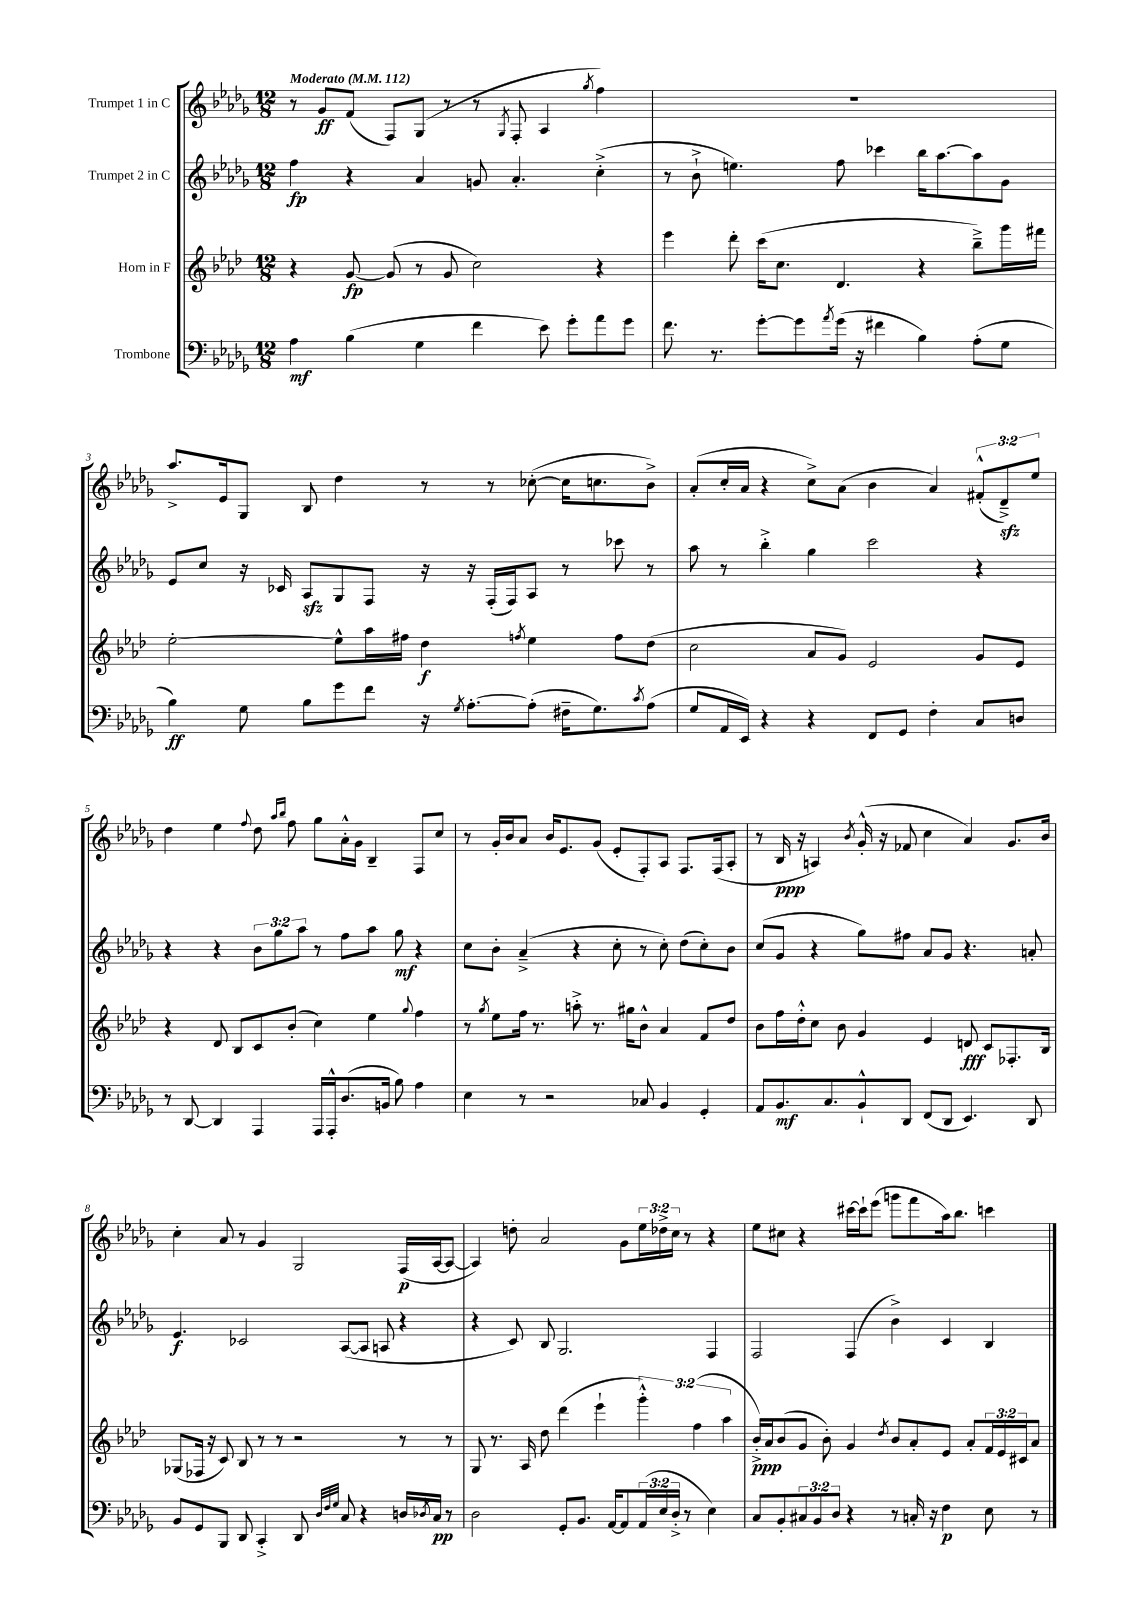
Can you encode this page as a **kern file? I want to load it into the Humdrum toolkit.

**kern	**dynam	**kern	**dynam	**kern	**dynam	**kern	**dynam
*part4	*part4	*part3	*part3	*part2	*part2	*part1	*part1
*staff4	*staff4	*staff3	*staff3	*staff2	*staff2	*staff1	*staff1
*I"Trombone	*	*I"Horn in F	*	*I"Trumpet 2 in C	*	*I"Trumpet 1 in C	*
*clefF4	*	*clefG2	*	*clefG2	*	*clefG2	*
*k[b-e-a-d-g-]	*	*k[b-e-a-d-]	*	*k[b-e-a-d-g-]	*	*k[b-e-a-d-g-]	*
*M12/8	*	*M12/8	*	*M12/8	*	*M12/8	*
*MM112	*	*MM112	*	*MM112	*	*MM112	*
=1	=1	=1	=1	=1	=1	=1	=1
!	!	!	!	!	!	!LO:TX:a:B:t=Moderato	!
4A-\	mf	4r	.	4ff\	fp	8r	.
.	.	.	.	.	.	8g-/L	ff
(4B-\	.	[8g/	fp	4r	.	(8f/J	.
.	.	(8g/]	.	.	.	8F/L)	.
4G-\	.	8r	.	4a-/	.	(8G-/J	.
.	.	8g/	.	.	.	8r	.
4f\	.	2cc\)	.	8gn/	.	8r	.
.	.	.	.	.	.	8qG-/	.
.	.	.	.	4.a-'/	.	8F'/	.
8e-\)	.	.	.	.	.	4A-/	.
8g-'\L	.	.	.	.	.	.	.
.	.	.	.	.	.	8qgg-/	.
8a-\	.	4r	.	(4cc'^\	.	4ff\)	.
8g-\J	.	.	.	.	.	.	.
=2	=2	=2	=2	=2	=2	=2	=2
8.f\	.	4eee-\	.	8r	.	1.r	.
.	.	.	.	8b-`^\	.	.	.
8.r	.	.	.	.	.	.	.
.	.	8ddd-'\	.	4.een\)	.	.	.
[8g-'\L	.	(16ccc\KL	.	.	.	.	.
.	.	8.cc\J	.	.	.	.	.
8g-\]	.	.	.	.	.	.	.
8qa-/	.	.	.	.	.	.	.
(16g-\Jk	.	4.d-/	.	8ff\	.	.	.
16r	.	.	.	.	.	.	.
4f#X\	.	.	.	4ccc-X\	.	.	.
4B-\)	.	4r	.	16bb-\KL	.	.	.
.	.	.	.	[8.aa-\	.	.	.
(8A-'\L	.	8bb-~^\L)	.	8aa-\]	.	.	.
8G-\J	.	16ggg\L	.	8g-\J	.	.	.
.	.	16fff#X\JJ	.	.	.	.	.
!!LO:LB:g=z
=3	=3	=3	=3	=3	=3	=3	=3
4B-\)	ff	[2ee-'\	.	8e-/L	.	8.aa-^/L	.
.	.	.	.	8cc/J	.	.	.
.	.	.	.	.	.	16e-/k	.
8G-\	.	.	.	16r	.	8G-/J	.
.	.	.	.	16c-X/	.	.	.
8B-\L	.	.	.	8A-zz/L	.	8B-/	.
8g-\	.	8ee-^^\L]	.	8G-/	.	4dd-\	.
8f\J	.	16aa-\L	.	8F/J	.	.	.
.	.	16ff#X\JJ	.	.	.	.	.
16r	.	4dd-\	f	16r	.	8r	.
8qG-/	.	.	.	.	.	.	.
[8.A-'\L	.	.	.	16r	.	.	.
.	.	.	.	(16F'/LL	.	8r	.
.	.	.	.	16F/J)	.	.	.
.	.	8qffn/	.	.	.	.	.
(8A-'\J]	.	4ee-\	.	8A-/J	.	([8cc-X'\	.
16F#X~\KL	.	.	.	8r	.	16cc-\KL]	.
8.G-\)	.	.	.	.	.	8.ccn\	.
.	.	8ff\L	.	8ccc-X\	.	.	.
8qc/	.	.	.	.	.	.	.
(8A-\J	.	(8dd-\J	.	8r	.	8b-^\J)	.
=4	=4	=4	=4	=4	=4	=4	=4
8G-/L	.	2cc\	.	8aa-\	.	(8a-'/L	.
16AA-/L	.	.	.	8r	.	16cc'/L	.
16EE-/JJ)	.	.	.	.	.	16a-/JJ	.
4r	.	.	.	4bb-'^\	.	4r	.
4r	.	8a-/L	.	4gg-\	.	8cc^\L)	.
.	.	8g/J)	.	.	.	(8a-\J	.
8FF/L	.	2e-/	.	2ccc\	.	4b-\	.
8GG-/J	.	.	.	.	.	.	.
4F'\	.	.	.	.	.	4a-/)	.
8C/L	.	8g/L	.	4r	.	(12f#X'^^/L	.
.	.	.	.	.	.	12d-zz~^/)	.
8Dn/J	.	8e-/J	.	.	.	.	.
.	.	.	.	.	.	12ee-/J	.
!!LO:LB:g=z
=5	=5	=5	=5	=5	=5	=5	=5
8r	.	4r	.	4r	.	4dd-\	.
[8DD-/	.	.	.	.	.	.	.
4DD-/]	.	8d-/	.	4r	.	4ee-\	.
.	.	8B-/L	.	.	.	.	.
.	.	.	.	.	.	8qqff/	.
4AAA-/	.	8c/	.	12b-\L	.	8dd-\	.
.	.	.	.	12gg-\	.	.	.
.	.	.	.	.	.	16qqaa-/LL	.
.	.	.	.	.	.	16qqbb-/JJ	.
.	.	(8b-'/J	.	.	.	8ff\	.
.	.	.	.	12aa-\J	.	.	.
16AAA-/LL	.	4cc\)	.	8r	.	8gg-\L	.
16AAA-'^^/J	.	.	.	.	.	.	.
(8.D-/	.	.	.	8ff\L	.	16a-'^^\L	.
.	.	.	.	.	.	16g-\JJ	.
.	.	4ee-\	.	8aa-\J	.	4B-~/	.
16BBn/Jk	.	.	.	.	.	.	.
8B-\)	.	.	.	8gg-\	mf	.	.
.	.	8qqgg/	.	.	.	.	.
4A-\	.	4ff\	.	4r	.	8F/L	.
.	.	.	.	.	.	8cc/J	.
=6	=6	=6	=6	=6	=6	=6	=6
4E-\	.	8r	.	8cc\L	.	8r	.
.	.	8qgg/	.	.	.	.	.
.	.	8ee-\L	.	8b-'\J	.	16g-'/LL	.
.	.	.	.	.	.	16b-/J	.
8r	.	16ff\Jk	.	(4a-~^/	.	8a-/J	.
.	.	8.r	.	.	.	.	.
2r	.	.	.	.	.	16b-/KL	.
.	.	.	.	.	.	8.e-/	.
.	.	8aan'^\	.	4r	.	.	.
.	.	8.r	.	.	.	(8g-/J	.
.	.	.	.	8cc'\	.	8e-'/L	.
.	.	16gg#X\KL	.	.	.	.	.
8C-X/	.	8b-^^\J	.	8r	.	8F'/)	.
4BB-/	.	4a-/	.	8cc'\)	.	8A-/J	.
.	.	.	.	(8dd-\L	.	8.F/L	.
4GG-'/	.	8f/L	.	8cc'\)	.	.	.
.	.	.	.	.	.	(16F/k	.
.	.	8dd-/J	.	8b-\J	.	8A-'/J	.
=7	=7	=7	=7	=7	=7	=7	=7
8AA-/L	.	8b-\L	.	(8cc/L	.	8r	.
8.BB-/	mf	16ff\L	.	8g-/J	.	16B-/	ppp
.	.	16dd-'^^\J	.	.	.	16r	.
.	.	8cc\J	.	4r	.	4An/)	.
8.C/	.	.	.	.	.	.	.
.	.	8b-\	.	.	.	.	.
.	.	.	.	.	.	8qb-/	.
8BB-`^^/	.	4g/	.	8gg-\L)	.	(16g-'^^/	.
.	.	.	.	.	.	16r	.
8DD-/J	.	.	.	8ff#X\J	.	8f-X/	.
(8FF/L	.	4e-/	.	8a-/L	.	4cc\	.
8DD-/J	.	.	.	8g-/J	.	.	.
4.EE-/)	.	8dn/	fff	4.r	.	4a-/)	.
.	.	8c/L	.	.	.	.	.
.	.	8.F-X'/	.	.	.	8.g-/L	.
8DD-/	.	.	.	8an'/	.	.	.
.	.	16B-/Jk	.	.	.	16b-/Jk	.
!!LO:LB:g=z
=8	=8	=8	=8	=8	=8	=8	=8
8BB-/L	.	(8G-X/L	.	4.e-/	f	4cc'\	.
8GG-/	.	16F-X/Jk	.	.	.	.	.
.	.	16r	.	.	.	.	.
8BBB-/J	.	8c/)	.	.	.	8a-/	.
8DD-/	.	8B-/	.	2c-X/	.	8r	.
4CC'^/	.	8r	.	.	.	4g-/	.
.	.	8r	.	.	.	.	.
8DD-/	.	2r	.	.	.	2G-/	.
32qqD-/LLL	.	.	.	.	.	.	.
32qqF/	.	.	.	.	.	.	.
32qqG-/JJJ	.	.	.	.	.	.	.
8C/	.	.	.	([8A-/L	.	.	.
4r	.	.	.	8A-/J]	.	.	.
.	.	.	.	8An/	.	.	.
16Dn/LL	.	8r	.	4r	.	(16F/LL	p
8qD-X/	.	.	.	.	.	.	.
16C/JJ	pp	.	.	.	.	[16A-/J	.
8r	.	8r	.	.	.	8A-/J_	.
=9	=9	=9	=9	=9	=9	=9	=9
2D-\	.	8G/	.	4r	.	4A-/])	.
.	.	8.r	.	.	.	.	.
.	.	.	.	8c/)	.	8ddn'\	.
.	.	16A-/	.	.	.	.	.
.	.	8dd-\	.	8B-/	.	2a-/	.
8GG-'/L	.	(4ddd-\	.	2.G-/	.	.	.
8.BB-/J	.	.	.	.	.	.	.
.	.	4eee-`\	.	.	.	.	.
[16AA-/KL	.	.	.	.	.	.	.
8AA-/]	.	.	.	.	.	8g-\L	.
(24AA-/L	.	6ggg'^^\)	.	.	.	24ee-\L	.
24E-/	.	.	.	.	.	24dd-X^\	.
24D-'^/JJ	.	.	.	.	.	24cc\JJ	.
8r	.	.	.	.	.	8r	.
.	.	(6ff\	.	.	.	.	.
4E-\)	.	.	.	4F/	.	4r	.
.	.	6aa-\	.	.	.	.	.
=10	=10	=10	=10	=10	=10	=10	=10
8C/L	.	16b-'^/LL)	ppp	2F/	.	8ee-\L	.
.	.	16a-/J	.	.	.	.	.
8BB-'/	.	(8b-/	.	.	.	8cc#X\J	.
12C#X/	.	8g/J	.	.	.	4r	.
12BB-/	.	.	.	.	.	.	.
.	.	8b-'\)	.	.	.	.	.
12D-/J	.	.	.	.	.	.	.
4r	.	4g/	.	(4F/	.	[16ccc#X\LL	.
.	.	.	.	.	.	16ccc#`\J]	.
.	.	.	.	.	.	(8eee-\J	.
.	.	8qdd-/	.	.	.	.	.
8r	.	8b-/L	.	4b-^\)	.	8gggn\L	.
16Cn'/	.	8a-'/	.	.	.	8fff\	.
16r	.	.	.	.	.	.	.
4F\	p	8e-/J	.	4c/	.	16aa-\k)	.
.	.	.	.	.	.	8.bb-\J	.
.	.	8a-'/L	.	.	.	.	.
8E-\	.	24f/L	.	4B-/	.	4cccn\	.
.	.	24e-/	.	.	.	.	.
.	.	24c#X/J	.	.	.	.	.
8r	.	8a-/J	.	.	.	.	.
==	==	==	==	==	==	==	==
*-	*-	*-	*-	*-	*-	*-	*-
